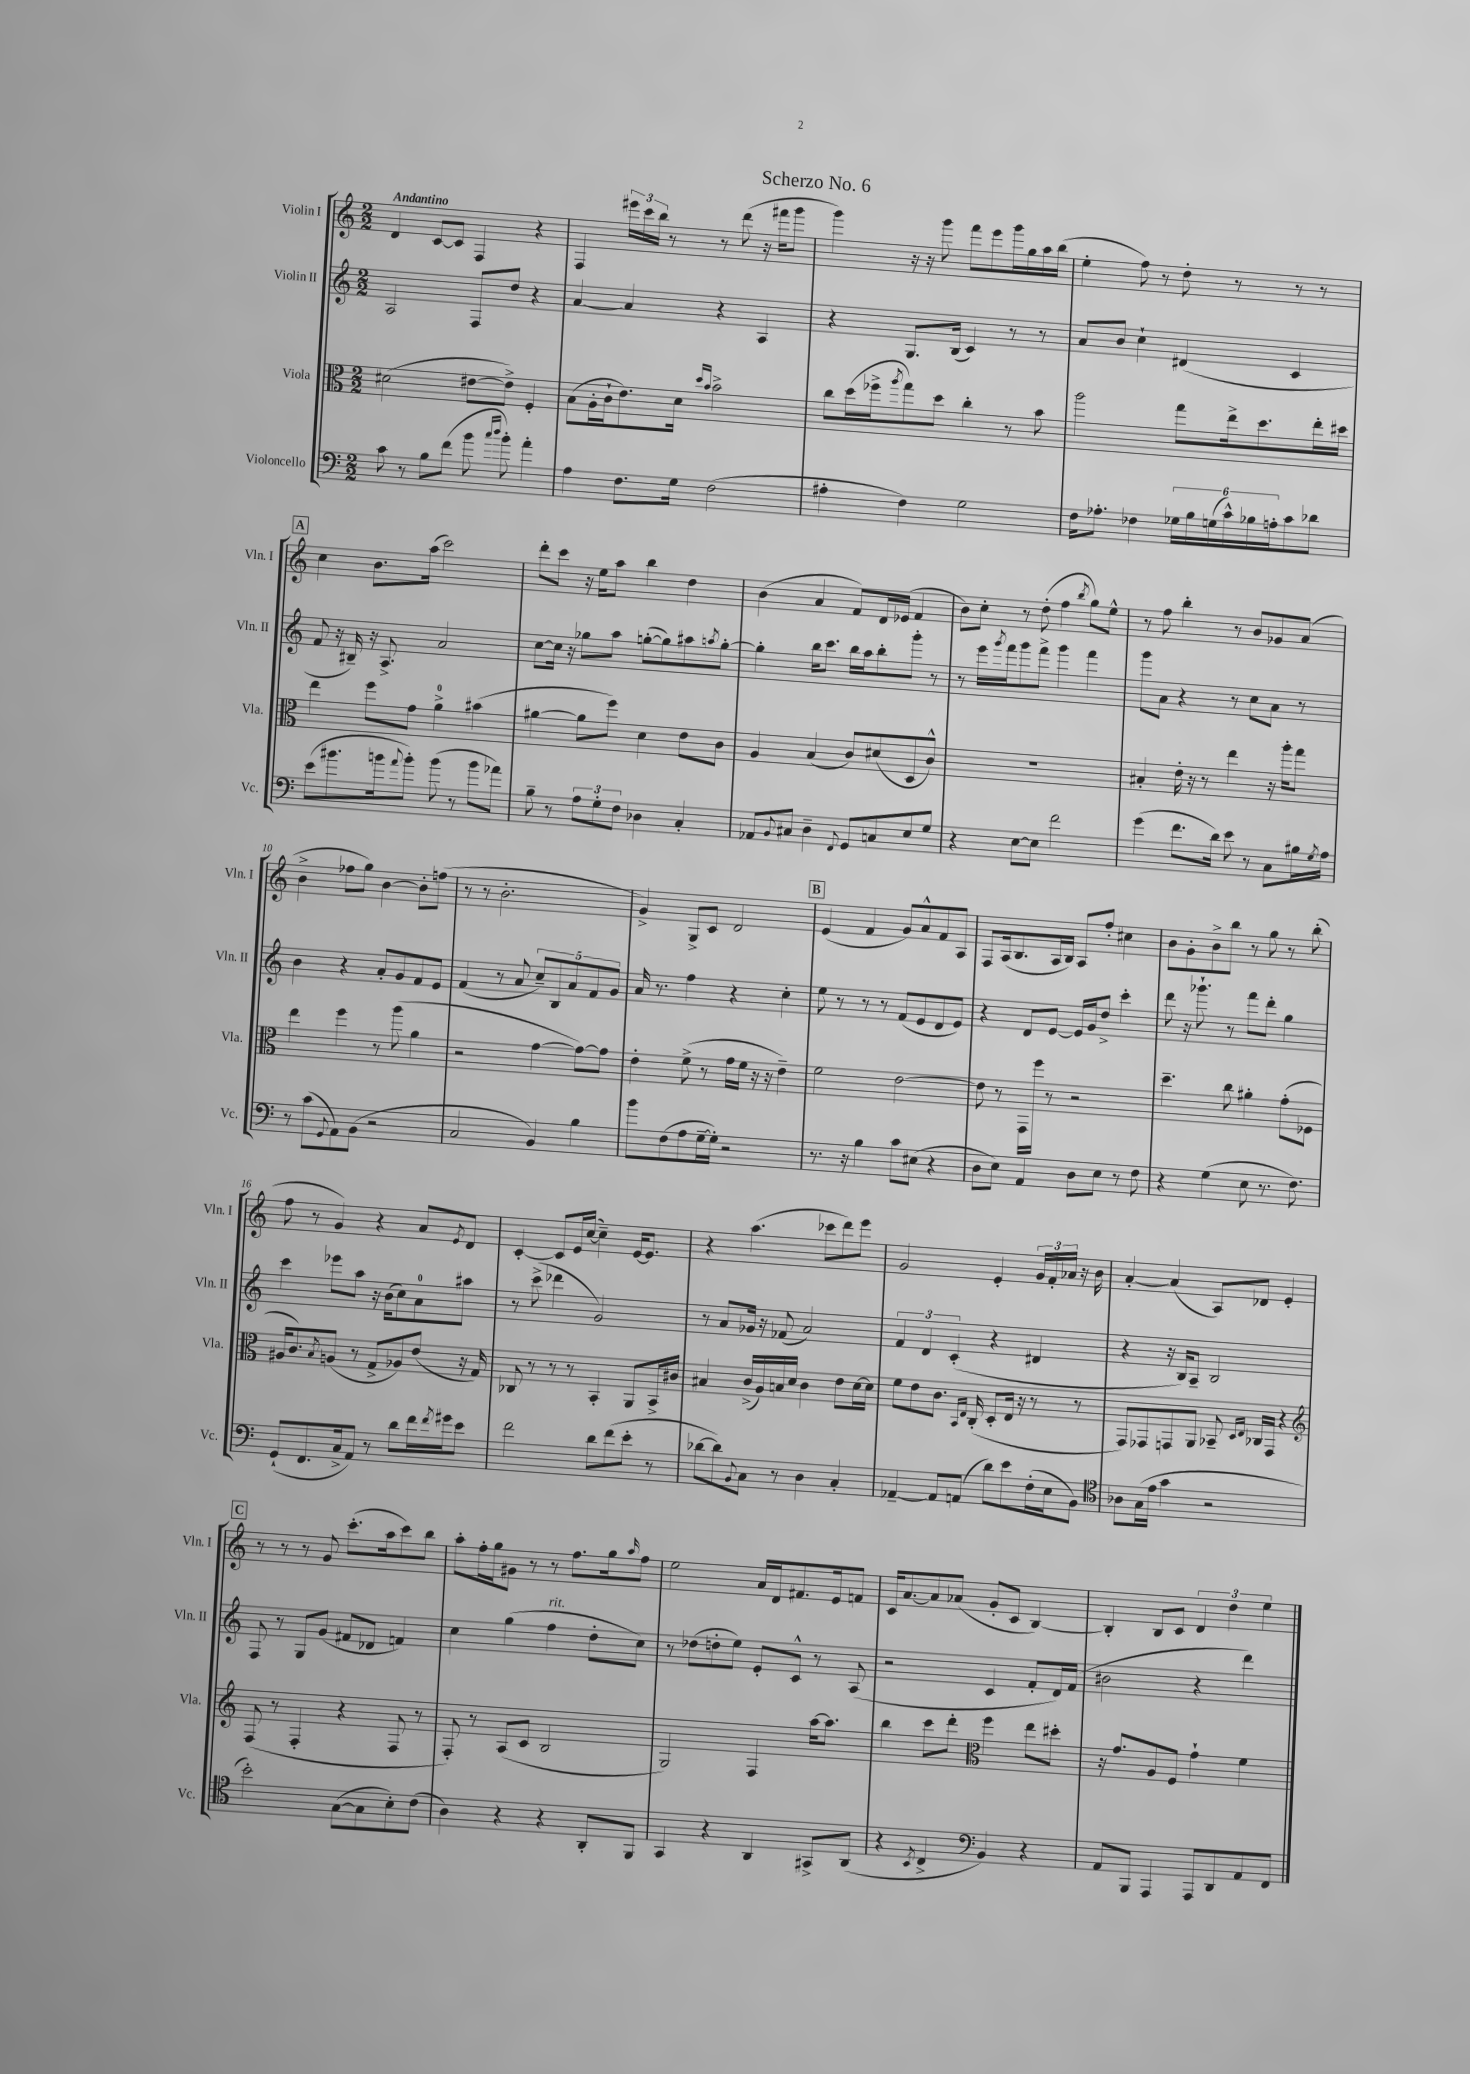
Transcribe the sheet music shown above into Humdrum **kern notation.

**kern	**kern	**kern	**kern
*part4	*part3	*part2	*part1
*staff4	*staff3	*staff2	*staff1
*I"Violoncello	*I"Viola	*I"Violin II	*I"Violin I
*I'Vc.	*I'Vla.	*I'Vln. II	*I'Vln. I
*clefF4	*clefC3	*clefG2	*clefG2
*k[]	*k[]	*k[]	*k[]
*M2/2	*M2/2	*M2/2	*M2/2
=1	=1	=1	=1
!	!	!	!LO:TX:a:B:t=Andantino
8c\	(2d#X\	2A/	4d/
8r	.	.	.
8B\L	.	.	[8c/L
(8f\J	.	.	8c/J]
8b\	[8e#X\L	8F/L	4F/
16qqcc/LL	.	.	.
16qqdd/JJ	.	.	.
8b'\)	8e#^\J])	8dd/J	.
4a'\	4F'/	4r	4r
=2	=2	=2	=2
4A\	(8B\L	[4a/	4F/
.	16A'\L	.	.
.	16c`\J	.	.
8.F\L	8.e\)	4a/]	24eee#X\LL
.	.	.	24ccc\
.	.	.	24bb\JJ
.	.	.	8r
16G\Jk	16d\Jk	.	.
.	16qqdd/LL	.	.
.	16qqb/JJ	.	.
(2F\	2b^\	4r	8r
.	.	.	(8ddd\
.	.	4A/	16r
.	.	.	16fff#X\KL
.	.	.	8ggg\J
=3	=3	=3	=3
4A#X'\	8cc\L	4r	4ggg\)
.	(16dd\L	.	.
.	16ff-X^\J	.	.
.	8qaa/	.	.
4F\)	8gg\)	8.G/L	16r
.	.	.	16r
.	8dd\J	.	8ggg\
.	.	(16B/Jk	.
2G\	4cc'\	4c/)	8fff\L
.	.	.	8eee\
.	8r	8r	16ggg\L
.	.	.	16gg\
.	8b\	8r	16aa\
.	.	.	(16bb\JJ
=4	=4	=4	=4
16F\KL	2aa\	8a/L	4ee'\
8.A-X'\J	.	.	.
.	.	8b/J	.
4F-X\	.	4cc`\	8ff\)
.	.	.	8r
24G-X\LL	8gg\L	(4d#X/	8dd'\
24B\	.	.	.
(24Gn\	.	.	.
24c^^\)	16ee^\k	.	8r
24B-X\	.	.	.
.	8.dd\	.	.
24An'\J	.	.	.
8c\	.	4c/	8r
8d-X\J	16ee'\L	.	8r
.	16dd#X\JJ	.	.
!!LO:LB:g=z
!!LO:REH:place=s1:t=A
=5	=5	=5	=5
(8e\L	4ee\	8f/	4cc\
8.b#X\	.	16r	.
.	.	16B#X~/)	.
.	8ff\L	16r	8.b\L
16bn\k	.	8.A^/	.
8qqa/	.	.	.
8b'\J)	8g\J	.	.
.	.	.	(16aa\Jk
(8b\	4a^\	2a/	2ccc\)
8r	.	.	.
8b\L	(4b#X\	.	.
8a-X\J)	.	.	.
=6	=6	=6	=6
8B~\	[4a#X\	[8cc\L	8ddd'\L
8r	.	16cc\Jk]	8ccc\J
.	.	16r	.
12A\L	8a#\L]	8gg-X\L	16r
.	.	.	16ee\KL
12G'\	.	.	.
.	8ff\J)	8aa\J	8aa\J
12F\J	.	.	.
4D-X\	4d\	([8ggn'\L	4bb\
.	.	8gg\])	.
4C'/	8e\L	8aa#X\	4dd\
.	.	8qaan/	.
.	8c\J	[8gg'\J	.
=7	=7	=7	=7
8AA-X/L	4A/	4gg'\]	(4b\
8qqBB/	.	.	.
8C#X/J	.	.	.
4D~\	(4B/	16bb\KL	4a/
.	.	8.ccc\J	.
8qqFF/	.	.	.
8GG/L	8c/L)	16bb\LL	8f/L)
.	.	16aa\J	.
8Cn/	(8d#X/	8bb'\	16d/L
.	.	.	(16e-X/JJ
8E/	8D/	8ggg'\J	4f/
8G/J	8c^^/J)	8r	.
=8	=8	=8	=8
4r	1r	8r	8b\L)
.	.	16eee\LL	8cc'\J
.	.	8qggg/	.
.	.	16fff\J	.
[8E\L	.	8ggg\	8r
8E\J]	.	8fff^\J	(8dd'\
2f\	.	4ggg\	4ff\
.	.	.	8qbb/
.	.	4fff\	8gg\L)
.	.	.	8ee^^\J
=9	=9	=9	=9
(4g\	4B#X'/	8ggg\L	8r
.	.	8a\J	8ff\
8.f\L	16e'\	4r	4bb'\
.	16r	.	.
.	8r	.	.
16d\Jk)	.	.	.
8e\	4ee\	8r	8r
8r	.	8cc\L	8b/L
8C\L	16r	8a\J	8g-X/
.	16aa'\KL	.	.
16B#X\L	8gg\J	8r	(8a/J
8qG/	.	.	.
16A\JJ	.	.	.
!!LO:LB:g=z
=10	=10	=10	=10
8r	4ee\	4b\	4b^\
(8c\L	.	.	.
8qqGG/	.	.	.
8AA\)	4ff\	4r	8ff-X\L
(8BB\J	.	.	8gg\J)
2r	8r	8a'/L	[4b\
.	(8aa\	8g/	.
.	4a\	8f/	8b'\L]
.	.	8e/J	(8ffn\J
=11	=11	=11	=11
2C/	2r	(4f/	8r
.	.	.	8r
.	.	8r	2.b'\
.	.	8a/	.
4BB/)	[4g\	10cc~/L)	.
.	.	10B/	.
.	.	10a/	.
4B\	8g\L_)	.	.
.	.	10f/	.
.	8g\J]	.	.
.	.	10g/J	.
=12	=12	=12	=12
8b\L	4e'\	16a/	4g^/)
.	.	8.r	.
(8F\	.	.	.
8A\	(8f^\	4ff\	8G^/L
[16G~\L	8r	.	8c/J
16G'\JJ])	.	.	.
2r	16g\LL	4r	2d/
.	16f\JJ	.	.
.	16r	.	.
.	16r	.	.
.	4e~\)	4cc'\	.
!!LO:REH:place=s1:t=B
=13	=13	=13	=13
8.r	2f\	8ee\	(4e/
.	.	8r	.
16r	.	.	.
4B\	.	8r	4f/
.	.	8r	.
8c\L	[2e\	(8f/L	8g/L)
(8E#X\J	.	8e/	8a^^/
4r	.	8d/	8f/
.	.	8e/J)	8A/J
=14	=14	=14	=14
8D\L	8e\]	4r	8F/L
8E\J)	8r	.	(16A/k
.	.	.	8.B/
4AA/	16GG\LL	8d/L	.
.	16ff\JJ	.	.
.	8r	[8e/J	16A/L
.	.	.	16B/JJ)
8D\L	2r	16e/LL]	8A/L
.	.	16g/J	.
8E\J	.	8dd^/J	8ff'/J
8r	.	4ccc'\	4cc#X\
8F\	.	.	.
=15	=15	=15	=15
4r	4.dd~\	8ddd\	8b\L
.	.	16r	8g'\
.	.	8.ggg-X`\	.
(4G\	.	.	8b^\
.	8cc\	8r	8bb\J
8E\	4a#X'\	8fff\L	8r
8.r	.	8ddd'\J	8gg\
.	(8g'\L	4gg\	8r
8.F\)	.	.	.
.	8F-X\J	.	(8bb'\
!!LO:LB:g=z
=16	=16	=16	=16
(8GG`/L	16A#X/KL	4ccc\	8ff\
.	8.c/)	.	.
8.FF/	.	.	8r
.	8qB/	.	.
.	(8An/J	8eee-X\L	4g/)
16C^/k	.	.	.
8AA/J)	8r	8aa\J	.
8r	8G^/L	16r	4r
.	.	(16b\KL	.
8d\L	8A-X/)	8cc\)	.
16f\L	(8e/J	8a\	8a/L
8qf/	.	.	.
16g#X\J	.	.	.
.	.	.	8qe/
8e\J	16r	8aa#X\J	8d/J
.	16G/)	.	.
=17	=17	=17	=17
2f\	8C-X/	8r	[4c'/
.	8r	(8ccc^\	.
.	8r	4ddd-X\	8c/L]
.	8r	.	16e/L
.	.	.	([16cc/JJ
8d\L	4BB'/	2g/)	4cc~\])
(8f\	.	.	.
8e'\J	8AA/L	.	[16e/KL
.	.	.	8.e/J]
8r	16BB^/L	.	.
.	16c#X/JJ	.	.
=18	=18	=18	=18
[8d-X\L	4B#X/	8r	4r
8d-\])	.	8a/L	.
8qqBB/	.	.	.
8C\J	(16c^/LL	16g-X/Jk	(4.aa\
.	16A/)	16r	.
8r	16Bn/	(8f-X/	.
.	16d/JJ	.	.
4D\	4c\	2a/)	.
.	.	.	8ccc-X\L
4C'/	8e\L	.	8ddd\)
.	[16d\L	.	8eee\J
.	16d\JJ]	.	.
=19	=19	=19	=19
[4AA-X~/	8f\L	6f/	2g/
.	8e\	.	.
.	.	6d/	.
8AA-/L]	8.c\J	.	.
.	.	(6c'/	.
(8AAn/J	.	.	.
.	16qqBB/LL	.	.
.	16qqE/JJ	.	.
.	(16C'/	.	.
8d\L)	8D'/L	4r	4e'/
8e\	16E/Jk	.	.
.	16r	.	.
(16F'\L	8r	4d#X/	24g/LL
.	.	.	24f'/
16E\J	.	.	.
.	.	.	24a-X/JJ
8BB\J)	8r	.	16r
.	.	.	16b\
=20	=20	=20	=20
*clefC4	*	*	*
8A-X\L	8GG/L)	4r	[4a'/
(16G\L	8GG-X/	.	.
16e\JJ	.	.	.
4g\	8GGn/	16r	(4a/]
.	.	16B/KL)	.
.	8AA/J	8A~/J	.
2r	8BB-X~/	2B/	8A/L)
.	16qqD/LL	.	.
.	16qqE/JJ	.	.
.	16C-X/LL	.	8d-X/J
.	16GG/JJ	.	.
.	4r	.	4e'/
!!LO:LB:g=z
!!LO:REH:place=s1:t=C
=21	=21	=21	=21
*	*clefG2	*	*
2b'\)	(8F/	8F/	8r
.	8r	8r	8r
.	4F'/	8G/L	8r
.	.	(8g/J	8g/
([8G\L	4r	8f#X/L	(8.ccc'\L
8G\]	.	8d-X/J	.
.	.	.	16aa\k
8B'\)	8F/	4fn/)	8ccc\)
(8c\J	8r	.	8bb\J
=22	=22	=22	=22
4A\)	8F'/)	4cc\	8aa'\L
.	8r	.	16ff'\L
.	.	.	16gg\J
4r	(8A/L	(4gg\	8g#X\J
.	8c/J	.	8r
!	!	!LO:TX:a:i:t=rit.	!
4r	2B/	4ff\	8r
.	.	.	8.ff\L
8AA'/L	.	8dd'\L	.
.	.	.	16gg\k
.	.	.	16qqaa/
8FF/J	.	8cc\J)	8ff\J
=23	=23	=23	=23
4GG/	2G/)	8r	2ee\
.	.	(8dd-X\L	.
4r	.	8ddn'\	.
.	.	8ee\J)	.
4AA/	4F/	8e'/L	16a/LL
.	.	.	16d/J
.	.	8c^^/J	8.f#X/
8GG#X^/L	[16aa\KL	8r	.
.	8.aa\J]	.	16e/k
(8AA/J	.	(8A/	8fn/J
=24	=24	=24	=24
4r	4bb\	2r	16c/KL
.	.	.	[8.a/
8qBB/	.	.	.
4C^/	8ccc\L	.	8a/]
.	8ddd'\J	.	(8a-X/J
*clefF4	*clefC3	*	*
4BB/)	4ff\	4c/	8g'/L
.	.	.	8c/J
4r	8ee\L	8f'/L	[4B/)
.	8dd#X'\J	16d/L)	.
.	.	(16f/JJ	.
=25	=25	=25	=25
8AA/L	16r	2b#X\	4B'/]
.	8.g/L	.	.
8BBB/J	.	.	.
4AAA/	8A/	.	8B/L
.	8F/J	.	8c/J
8AAA/L	4g`\	4r	6d/
8DD/	.	.	.
.	.	.	6dd\
8AA/	4f\	4ddd\)	.
.	.	.	6ee\
8FF/J	.	.	.
==	==	==	==
*-	*-	*-	*-
